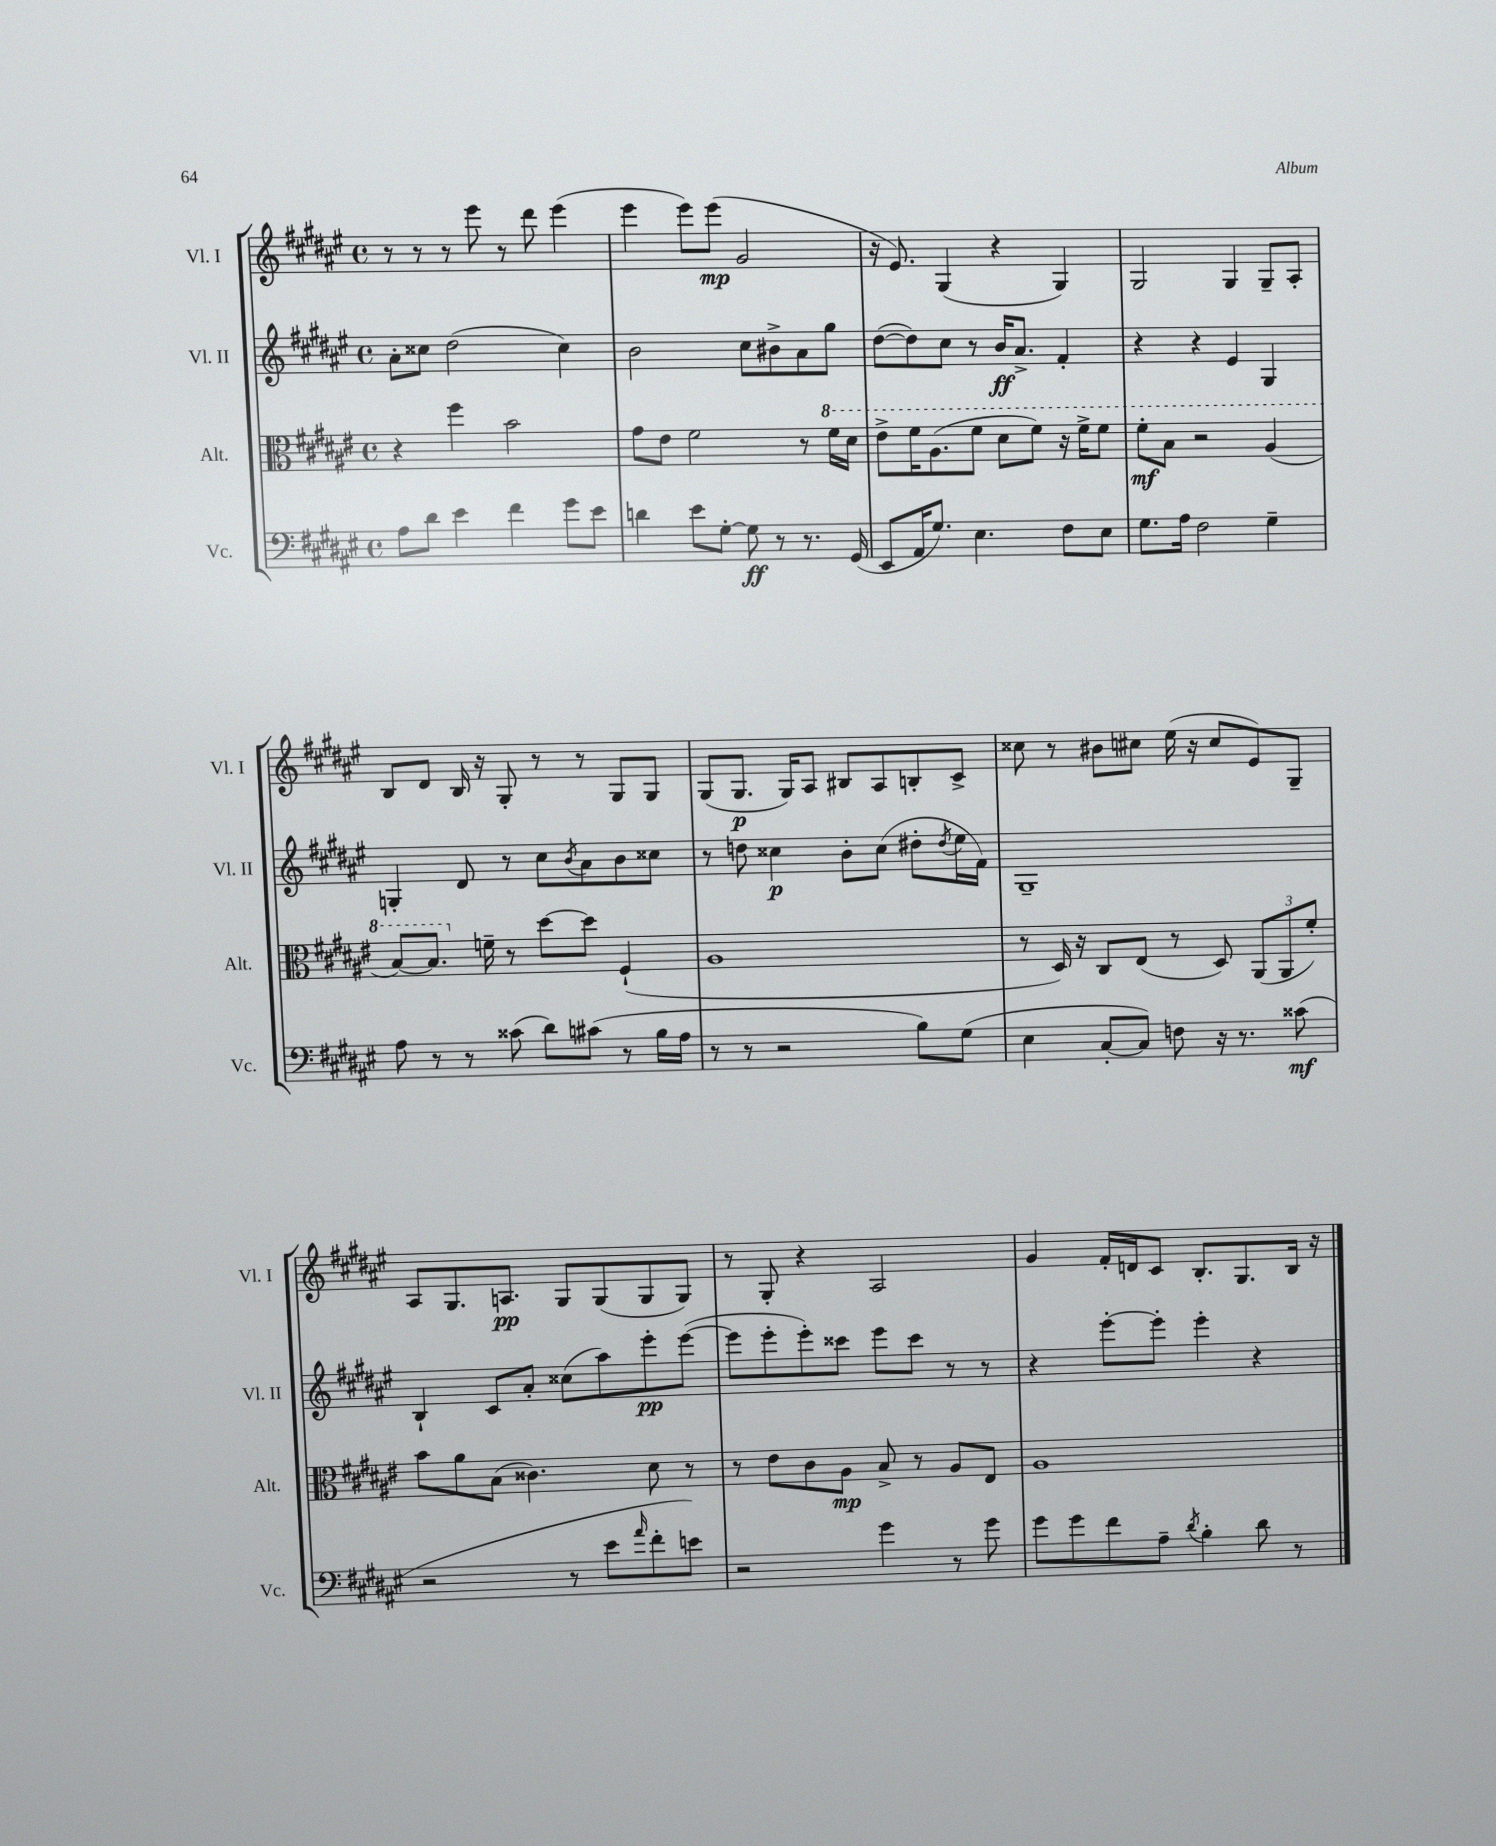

**kern	**kern	**kern	**kern
*staff4	*staff3	*staff2	*staff1
*clefF4	*clefC3	*clefG2	*clefG2
*k[f#c#g#d#a#e#]	*k[f#c#g#d#a#e#]	*k[f#c#g#d#a#e#]	*k[f#c#g#d#a#e#]
*M4/4	*M4/4	*M4/4	*M4/4
*met(c)	*met(c)	*met(c)	*met(c)
8A#\L	4r	8a#'\L	8r
8d#\J	.	8cc##\J	8r
4e#\	4ff#\	(2dd#\	8r
.	.	.	8eee#\
4f#\	2b\	.	8r
.	.	.	8ddd#\
8g#\L	.	4cc##\)	(4eee#\
8e#\J	.	.	.
=	=	=	=
4d\	8g#\L	2b\	4eee#\
.	8e#\J	.	.
8e#\L	2f#\	.	8eee#\L)
[8G#'\J	.	.	(8eee#\J
8G#\]	.	8cc#\L	2g#/
8r	.	8b#^\	.
8.r	8r	8a#\	.
.	16ff#\LL	8gg#\J	.
(16GG#/	16dd#\JJ	.	.
=	=	=	=
8EE#/L	8ee#^\L	([8dd#\L	16r
.	.	.	8.e#/)
16AA#/K	16ff#\K	8dd#\])	.
8.G#/J)	(8.a#\	.	.
.	.	8cc#\J	(4G#/
4.E#\	8ff#\J	8r	.
.	8dd#\L	16b/LK	4r
.	.	8.a#^/J	.
.	8ff#\J)	.	.
8F#\L	16r	4f#'/	4G#/)
.	16ff#^\LK	.	.
8E#\J	8ff#\J	.	.
=	=	=	=
8.G#\L	8ff#'\L	4r	2G#/
.	8b\J	.	.
16A#\Jk	.	.	.
2F#\	2r	4r	.
.	.	4e#/	4G#/
4G#~\	(4a#/	4G#/	8G#~/L
.	.	.	8A#'/J
=	=	=	=
8A#\	[8b/L)	4G'/	8B/L
8r	8.b/]J	.	8d#/J
8r	.	8d#/	16B/
.	16f~\	.	16r
(8c##\	8r	8r	8G#'/
8d#\L)	[8dd#\L	8cc#\L	8r
.	.	8qb/	.
(8c#\J	8dd#\]J	8a#\	8r
8r	(4F#`/	8b\	8G#/L
16B\LL	.	8cc##\J	8G#/J
16A#\JJ	.	.	.
=	=	=	=
8r	1A#	8r	(8G#/L
8r	.	8dd\	8.G#/J
2r	.	4cc##\	.
.	.	.	16G#/LK)
.	.	.	8A#/J
.	.	8b'\L	8B#/L
.	.	(8cc##\J	8A#/
8B\L)	.	8dd#'\L	8B'/
.	.	8qdd#/	.
(8G#\J	.	16ee#\L	8c#^/J
.	.	16f#\JJ)	.
=	=	=	=
4E#\	8r	1G#~	8cc##\
.	16D#/)	.	8r
.	16r	.	.
[8C#'/L	8C#/L	.	8b#\L
8C#/]J)	(8E#/J	.	8cc#\J
8F\	8r	.	(16ee#\
.	.	.	16r
16r	8D#/)	.	8cc#/L
8.r	.	.	.
.	(12AA#/L	.	8e#/)
.	12AA#/	.	.
(8c##\	.	.	8G#~/J
.	12f#'/J)	.	.
=	=	=	=
2r	8b\L	4B`/	8A#/L
.	8a#\	.	8.G#/
.	(8B\J	8c#/L	.
.	.	.	8.A/J
.	4.c##\)	8a#'/J	.
8r	.	(8cc##\L	8G#/L
8e#\L	.	8aa#\)	(8G#/
16qqa#/	.	.	.
8f#'\	8d#\	8eee#'\	8G#/
8e\J)	8r	([8eee#\J	8G#/J)
=	=	=	=
2r	8r	8eee#\]L	8r
.	8e#\L	8eee#'\	8G#'/
.	8c#\	8eee#'\)	4r
.	8A#\J	8ccc##\J	.
4g#\	8B^/	8eee#\L	2A#/
.	8r	8ccc##\J	.
8r	8A#/L	8r	.
8g#\	8E#/J	8r	.
=	=	=	=
8g#\L	1A#	4r	4g#/
8g#\	.	.	.
8f#\	.	[8eee#'\L	16f#'/LL
.	.	.	16d/J
8A#~\J	.	8eee#'\]J	8c#/J
8qd#/	.	.	.
4B'\	.	4eee#'\	8.B'/L
.	.	.	8.G#/
8d#\	.	4r	.
8r	.	.	16B/Jk
.	.	.	16r
==	==	==	==
*-	*-	*-	*-
